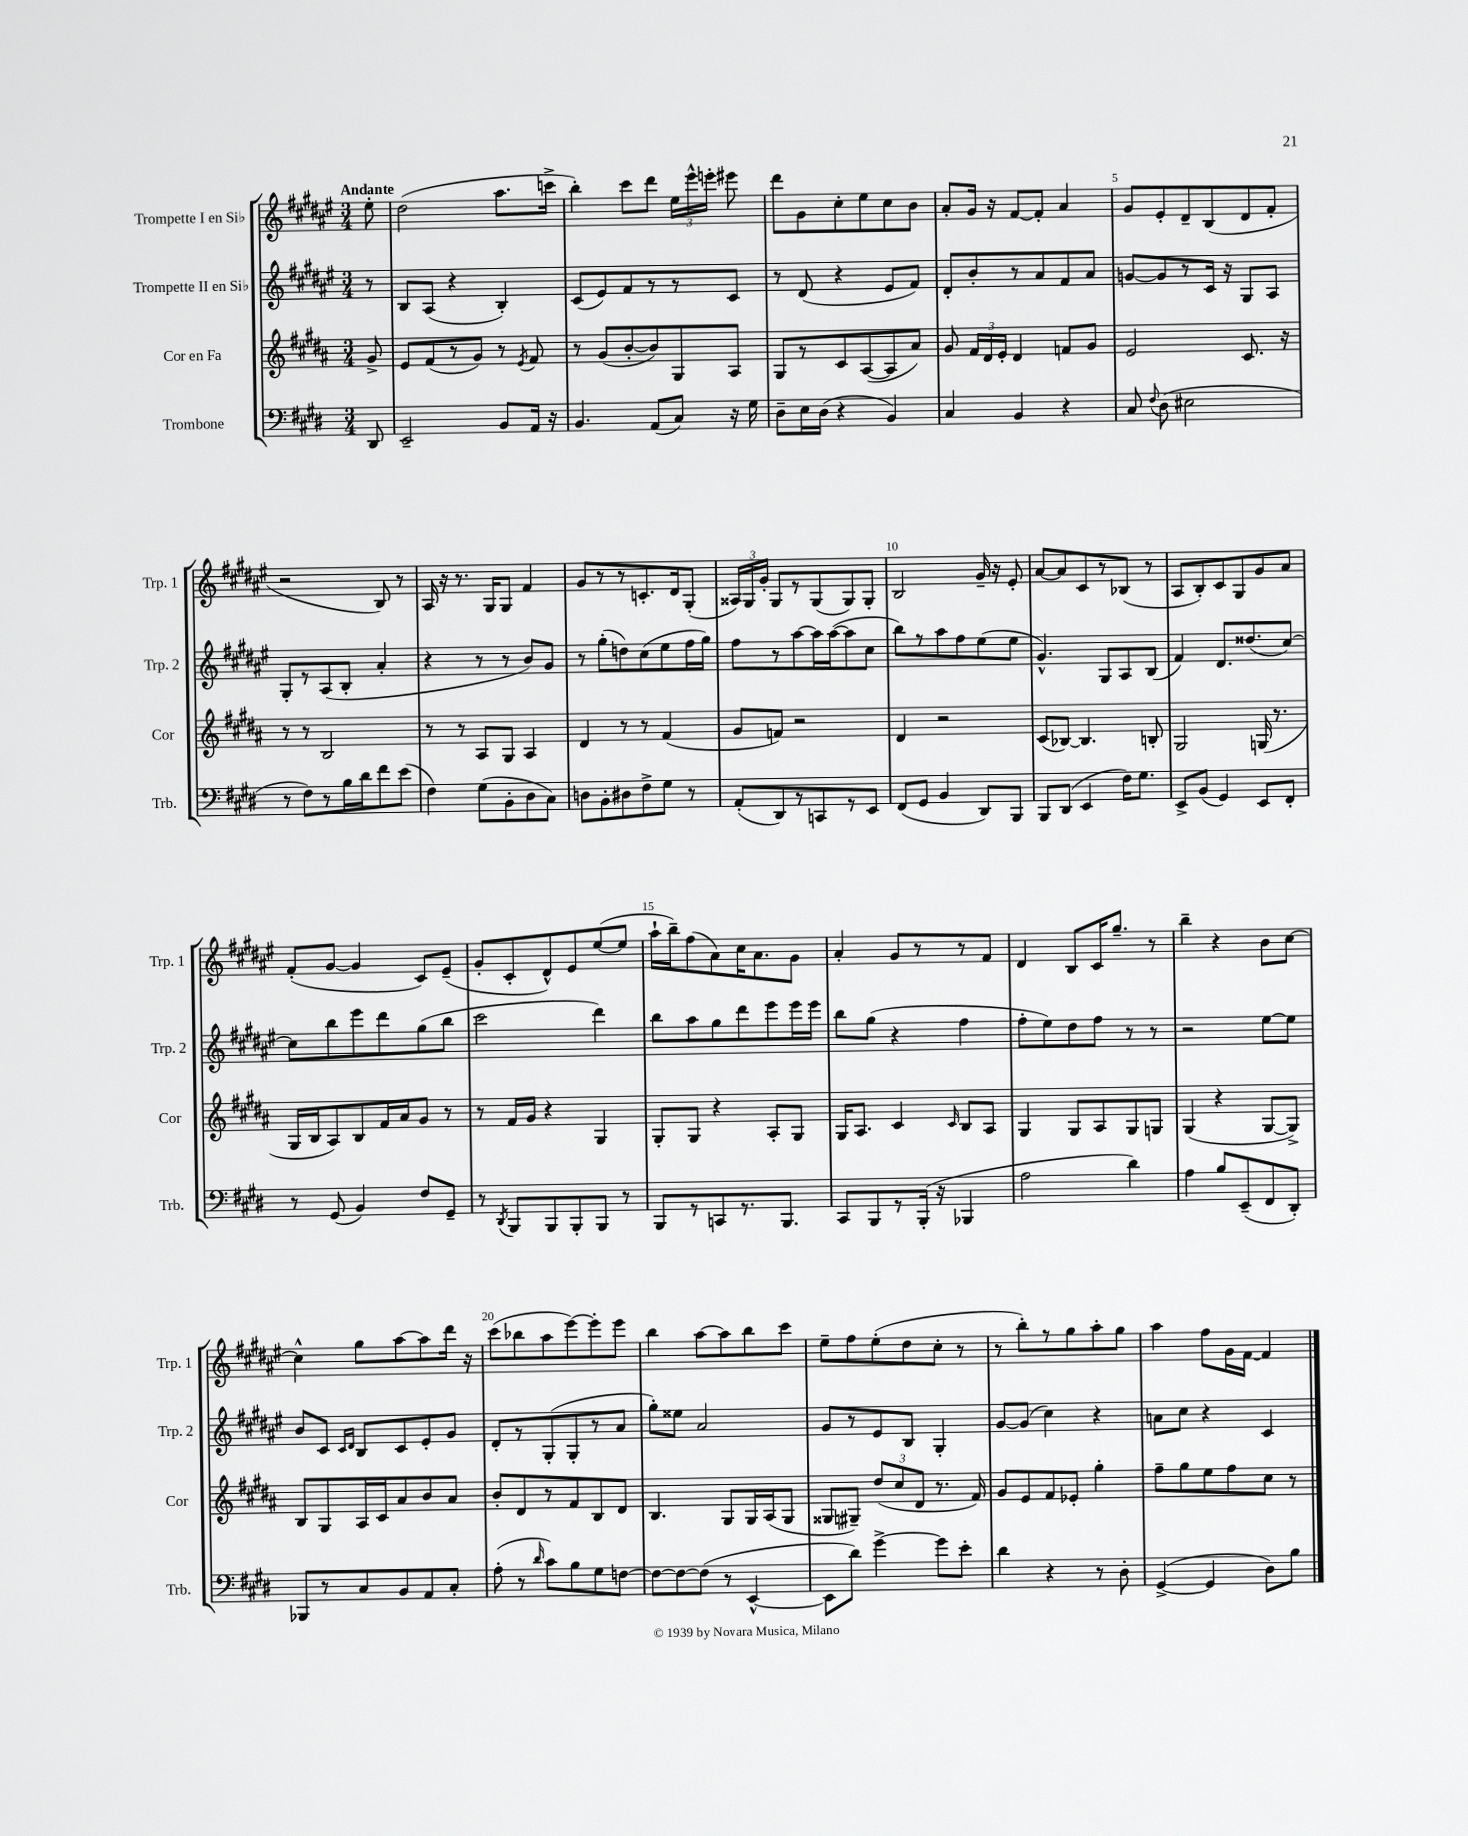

**kern	**kern	**kern	**kern
*staff4	*staff3	*staff2	*staff1
*clefF4	*clefG2	*clefG2	*clefG2
*k[f#c#g#d#]	*k[f#c#g#d#a#]	*k[f#c#g#d#a#e#]	*k[f#c#g#d#a#e#]
*M3/4	*M3/4	*M3/4	*M3/4
8DD#	8g#^	8r	8ee#'
=	=	=	=
2EE~	8e	8B	(2dd#
.	(8f#	(8A#	.
.	8r	4r	.
.	8g#)	.	.
8BB	8r	4B')	8.aa#
.	8qe	.	.
16AA	8f#	.	.
16r	.	.	16ccc^
=	=	=	=
4.BB	8r	(8c#	4bb')
.	(8g#	8e#)	.
.	[8b'	8f#	8ccc#
(8AA	8b])	8r	8ddd#
8C#)	8G#	8r	24ee#
.	.	.	24eee#^^
.	.	.	24eee'
16r	8A#	8c#	8eee#
16G#	.	.	.
=	=	=	=
8D#~	8G#	8r	8ddd#
16E	8r	(8d#	8g#
(16D#	.	.	.
4r	8c#	4r	8cc#'
.	([8A#	.	8ee#
4BB)	8A#]	8e#	8cc#
.	8a#)	8f#)	8b
=	=	=	=
4C#	8g#	8d#'	8a#'
.	24f#	8b'	16g#
.	24d#	.	.
.	.	.	16r
.	24e'	.	.
4BB	4d#	8r	[8f#
.	.	8a#	8f#']
4r	8f	8f#	4a#
.	8g#	8a#	.
=	=	=	=
8C#	2e	[8g	8g#
8qqF#	.	.	.
(8D#	.	8g]	8e#'
2E#	.	8r	8d#~
.	.	16c#	(8B
.	.	16r	.
.	8.c#	8G#	8d#
.	.	8A#	8f#'
.	16r	.	.
=	=	=	=
8r	8r	8G#'	2r
8F#)	8r	8r	.
8r	2B	(8A#	.
16B	.	8B'	.
16d#	.	.	.
8f#	.	4a#'	8B)
(8e	.	.	8r
=	=	=	=
4F#)	8r	4r	16A#
.	.	.	16r
.	8r	.	8.r
(8G#	8A#	8r	.
.	.	.	16G#
8BB'	8G#	8r	8G#
8D#	4A#	8b)	4f#
8C#)	.	8g#	.
=	=	=	=
8D	4d#	8r	8g#
8BB'	.	(8gg#'	8r
8D#	8r	8dd)	8r
8F#^	8r	(8cc#	8.c'
8G#	(4f#	8ee#	.
.	.	.	16d#
8r	.	16ff#	(8G#'
.	.	16gg#)	.
=	=	=	=
(8AA'	8g#	8ff#	24A##)
.	.	.	24G#
.	.	.	24g#'
8DD#)	8f)	8r	8G#
8r	2r	[8aa#	8r
8CC	.	16aa#]	(8G#
.	.	([16aa#	.
8r	.	8aa#]	8G#)
8EE	.	8cc#	8G#'
=	=	=	=
(8FF#	4d#	8bb)	2B
8GG#	.	8r	.
4BB	2r	8aa#	.
.	.	8ff#	.
8DD#)	.	(8ee#	16g#~
.	.	.	16r
8BBB	.	8ee#	8e#'
=	=	=	=
8BBB	(8c#	4.g#^^)	[8a#
(8DD#	[8B-)	.	8a#]
4EE	4.B-]	.	8c#
.	.	8G#	8r
16F#)	.	8A#	(8B-
8.G#	.	.	.
.	8B'	(8B	8r
=	=	=	=
8EE^	2G#	4f#)	8A#
(8BB	.	.	8B')
4GG#)	.	8.d#	8c#
.	.	.	8G#
.	.	(8.dd##	.
8EE	(16G	.	8g#
.	8.r	.	.
8FF#'	.	[8cc#)	8a#
=	=	=	=
8r	16G#	8cc#]	(8f#'
.	16B	.	.
(8GG#	8A#)	8bb	[8g#
4BB)	8B	8eee#	4g#]
.	16f#	8ddd#	.
.	16a#	.	.
8F#	8g#	(8gg#	8c#)
8GG#~	8r	8bb	(8e#~
=	=	=	=
8r	8r	2ccc#	8g#'
8qDD#	.	.	.
8BBB	16f#	.	8c#'
.	16g#	.	.
8BBB	4r	.	8d#^^)
8BBB'	.	.	8e#
8BBB	4G#	4ddd#)	([8ee#
8r	.	.	8ee#]
=	=	=	=
8BBB	8G#'	8bb	16aa#`
.	.	.	16bb~)
8r	8G#	8aa#	(8ff#
8CC	4r	8gg#	8a#)
8.r	.	8ddd#	16cc#
.	.	.	8.a#
.	8A#'	8eee#	.
8.BBB	.	.	.
.	8G#	16eee#	8g#
.	.	16eee#	.
=	=	=	=
8CC#	16G#	8bb	4a#'
.	8.A#	.	.
8BBB	.	(8gg#	.
8r	4c#	4r	8g#
(16BBB'	.	.	8r
16r	.	.	.
.	16qqc#	.	.
4BBB-	8B	4ff#	8r
.	8A#	.	8f#
=	=	=	=
2A	4G#	8ff#'	4d#
.	.	8ee#)	.
.	8G#	8dd#	8B
.	8A#	8ff#	16c#
.	.	.	8.gg#~
4d#)	8G#	8r	.
.	8G	8r	8r
=	=	=	=
4A	(4G#	2r	4bb~
8B	4r	.	4r
(8EE~	.	.	.
8FF#	[8G#	[8ee#	8b
8DD#')	8G#^])	8ee#]	[8cc#
=	=	=	=
8BBB-	8B	8b	4cc#^^]
8r	8G#	8c#	.
.	.	16qqc#	.
.	.	16qqd#	.
8C#	16A#	8B	8gg#
.	16c#	.	.
8BB	8a#	8c#	[8aa#
8AA	8b	8e#'	8aa#]
8C#'	8a#	8g#	16ddd#
.	.	.	16r
=	=	=	=
(8A'	8b'	8d#'	(8ccc#
8r	8d#	8r	8bb-
16qqd#	.	.	.
8c#)	8r	(8G#'	8aa#
8B	8f#	8G#'	[8eee#)
8G#	8B	8r	8eee#']
[8F	8d#	8a#	8eee#
=	=	=	=
8F_	4.B	8gg#')	4bb
8F_	.	8ee##	.
(8F]	.	2a#	[8aa#
8r	8G#	.	8aa#]
[4EE^^	16G#	.	8bb
.	(16A#	.	.
.	8G#	.	8ccc#
=	=	=	=
8EE]	8G##	8g#	8ee#~
8d#)	8G#~)	8r	8ff#
[4g#^	(12dd#	8e#	(8ee#'
.	12cc#	.	.
.	.	8B	8dd#
.	12d#	.	.
8g#]	8.r	4G#'	8cc#'
8e'	.	.	8r
.	16f#)	.	.
=	=	=	=
4d#	8g#	[8g#	8r
.	8e	(8g#]	8bb')
4r	8f#	4cc#)	8r
.	8e-'	.	8gg#
8r	4gg#'	4r	8aa#'
8D#'	.	.	8gg#
=	=	=	=
([4GG#^	8ff#~	8a	4aa#
.	8gg#	8cc#	.
4GG#]	8ee	4r	8ff#
.	8ff#	.	16g#
.	.	.	[16f#
8D#)	8cc#	4c#	4f#]
8B	8r	.	.
==	==	==	==
*-	*-	*-	*-
